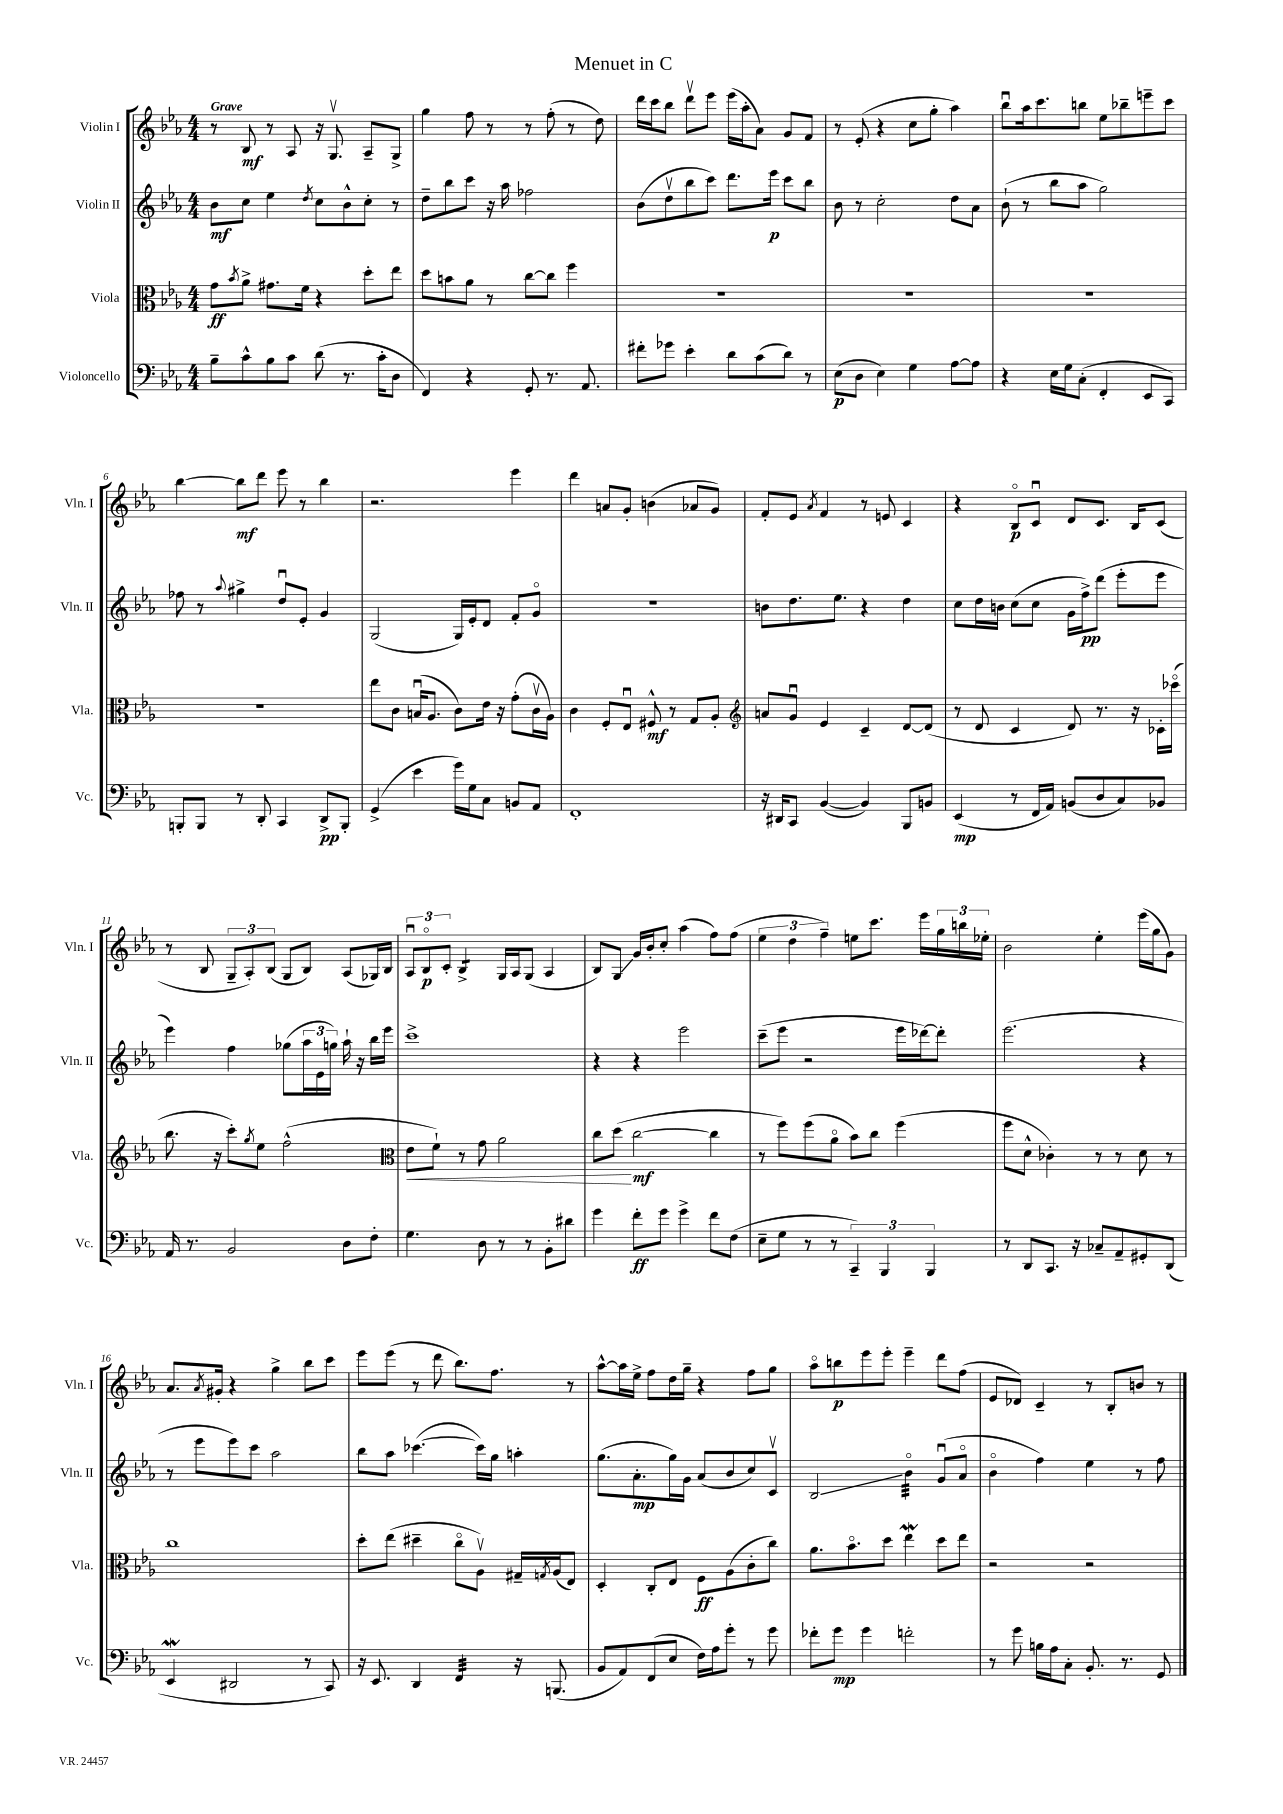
\header { title = "Menuet in C" }
<<
\new StaffGroup <<
\new Staff = "s0" \with { instrumentName = "Violin I" shortInstrumentName = "Vln. I" } {
    \clef treble \key ees \major \numericTimeSignature \time 4/4 \tempo "Grave"
    r8 bes8\mf r8 aes8 r16 g8.\upbow aes8-- g8-> |
    g''4 f''8 r8 r8 f''8-.( r8 d''8) |
    d'''16 c'''16 bes''8 d'''8\upbow ees'''8 ees'''16( aes''16-. aes'8) g'8 f'8 |
    r8 ees'8-.( r4 c''8 g''8-. aes''4) |
    bes''8\downbow aes''16 c'''8. b''8 ees''8 bes''8-- e'''8-- c'''8 |
    bes''4~ bes''8\mf d'''8 ees'''8 r8 bes''4 |
    r2. ees'''4 |
    d'''4 a'8 g'8-. b'4( aes'8 g'8) |
    f'8-. ees'8 \acciaccatura { aes'8 } f'4 r8 e'8 c'4 |
    r4 bes8\flageolet\p c'8\downbow d'8 c'8. bes16 c'8( |
    r8 bes8 \tuplet 3/2 { g8-- aes8-.) bes8( } g8 bes8) aes8( ges16) bes16 |
    \tuplet 3/2 { aes8\downbow bes8\flageolet\p c'8-. } bes4:8-> g16 aes16 g8( aes4 |
    bes8) g8\glissando g'16 bes'16-. c''8-. aes''4( f''8) f''8( |
    \tuplet 3/2 { ees''4 d''4 f''4--) } e''8 c'''8. ees'''16 \tuplet 3/2 { g''16 b''16 ees''16-. } |
    bes'2 ees''4-. ees'''16( g''16 g'8) |
    aes'8. \acciaccatura { aes'8 } gis'16-. r4 g''4-> bes''8 c'''8 |
    ees'''8 ees'''8( r8 d'''8 bes''8.) f''8. r8 |
    aes''8~-^ aes''16 ees''16-> f''8 d''16 g''16-- r4 f''8 g''8 |
    aes''8\flageolet b''8\p ees'''8 ees'''8-. ees'''4-- d'''8 f''8( |
    ees'8 des'8) c'4-- r8 bes8-. b'8 r8 \bar "|." |
}
\new Staff = "s1" \with { instrumentName = "Violin II" shortInstrumentName = "Vln. II" } {
    \clef treble \key ees \major \numericTimeSignature \time 4/4
    bes'8\mf c''8 ees''4 \acciaccatura { d''8 } c''8 bes'8-^ c''8-. r8 |
    d''8-- bes''8 c'''8 r16 aes''16 fes''2 |
    bes'8( d''8\upbow bes''8 c'''8) d'''8. ees'''16\p c'''8 bes''8 |
    bes'8 r8 c''2-. d''8 aes'8 |
    bes'8-!( r8 bes''8 aes''8 g''2) |
    fes''8 r8 \appoggiatura { aes''8 } gis''4-> d''8\downbow ees'8-. g'4 |
    g2( g16) ees'16-. d'8 f'8-. g'8\flageolet |
    R1 |
    b'8 d''8. ees''8. r4 d''4 |
    c''8 d''16 b'16 c''8( c''8 g'16 f''16->\pp) d'''8( ees'''8-. ees'''8 |
    ees'''4) f''4 ges''8( \tuplet 3/2 { aes''16 ees'16 g''16) } aes''16-! r16 bes''16 ees'''16 |
    c'''1-> |
    r4 r4 ees'''2 |
    c'''8--( ees'''8 r2 ees'''16 des'''16~) des'''8-. |
    ees'''2.( r4 |
    r8 ees'''8 ees'''8) c'''8 aes''2 |
    bes''8 aes''8 ces'''4.~( ces'''16) g''16 a''4-. |
    g''8.( aes'8.-.\mp g''16) g'16 aes'8( bes'8 c''8) c'8\upbow |
    bes2\glissando bes'4:32\flageolet g'8\downbow( aes'8\flageolet |
    bes'4\flageolet f''4) ees''4 r8 f''8 \bar "|." |
}
\new Staff = "s2" \with { instrumentName = "Viola" shortInstrumentName = "Vla." } {
    \clef alto \key ees \major \numericTimeSignature \time 4/4
    g'8\ff \acciaccatura { bes'8 } aes'8-> gis'8. f'16 r4 d''8-. ees''8 |
    d''8 b'8 aes'8 r8 c''8~ c''8 f''4 |
    R1 |
    R1 |
    R1 |
    R1 |
    ees''8 c'8 b16\downbow( aes8. c'8) ees'16 r16 g'8-.( c'16\upbow aes16) |
    c'4 f8-. ees8\downbow fis8-^\mf r8 g8 aes8-. |
    \clef treble a'8 g'8\downbow ees'4 c'4-- d'8~ d'8( |
    r8 d'8 c'4 d'8) r8. r16 ces'16-. ces'''16\flageolet( |
    bes''8. r16 c'''8-.) \acciaccatura { g''8 } ees''8 f''2-^( |
    \clef alto ees'8\< f'8-!) r8 g'8 aes'2 |
    c''8 d''8\!( c''2~\mf c''4 |
    r8 f''8) f''8( aes'8\flageolet bes'8) c''8 f''4( |
    f''8 d'8-^ ces'4-.) r8 r8 d'8 r8 |
    c''1 |
    d''8-. ees''8( dis''4-- c''8\flageolet aes8\upbow) gis16-- \acciaccatura { g8 } aes16( ees8) |
    d4-. c8-. ees8 f8\ff aes8( c'8-. c''8) |
    aes'8. bes'8.\flageolet d''8 ees''4\mordent d''8 ees''8 |
    r2 r2 \bar "|." |
}
\new Staff = "s3" \with { instrumentName = "Violoncello" shortInstrumentName = "Vc." } {
    \clef bass \key ees \major \numericTimeSignature \time 4/4
    bes8-- c'8-^ bes8 c'8 d'8( r8. c'16-. d8 |
    f,4) r4 g,8-. r8. aes,8. |
    fis'8-. ges'8 ees'4-. d'8 c'8( d'8) r8 |
    ees8\p( d8 ees4) g4 aes8~ aes8 |
    r4 ees16 g16 c8-.( f,4-. ees,8 c,8) |
    b,,8-. b,,8 r8 d,8-. c,4 d,8->\pp b,,8-. |
    g,4->( ees'4 g'16) g16 c8 b,8 aes,8 |
    f,1-. |
    r16 dis,16 c,8 bes,4~( bes,4) bes,,8 b,8 |
    ees,4\mp( r8 f,16 aes,16) b,8( d8 c8) bes,8 |
    aes,16 r8. bes,2 d8 f8-. |
    g4. d8 r8 r8 bes,8-. dis'8 |
    g'4 f'8-.\ff g'8 g'4-> f'8 f8( |
    ees8-- g8 r8 r8 \tuplet 3/2 { c,4--) bes,,4 bes,,4 } |
    r8 d,8 c,8. r16 ces8-- aes,8-- gis,8-. d,8( |
    ees,4\mordent dis,2 r8 c,8) |
    r16 ees,8. d,4 f,4:32 r16 b,,8.( |
    bes,8 aes,8) f,8( ees8 f16) aes16 g'8-. r8 g'8 |
    fes'8-. g'8\mp g'4 f'2-. |
    r8 g'8 b16 aes16 c8-. bes,8.-. r8. g,8 \bar "|." |
}
>>
>>
